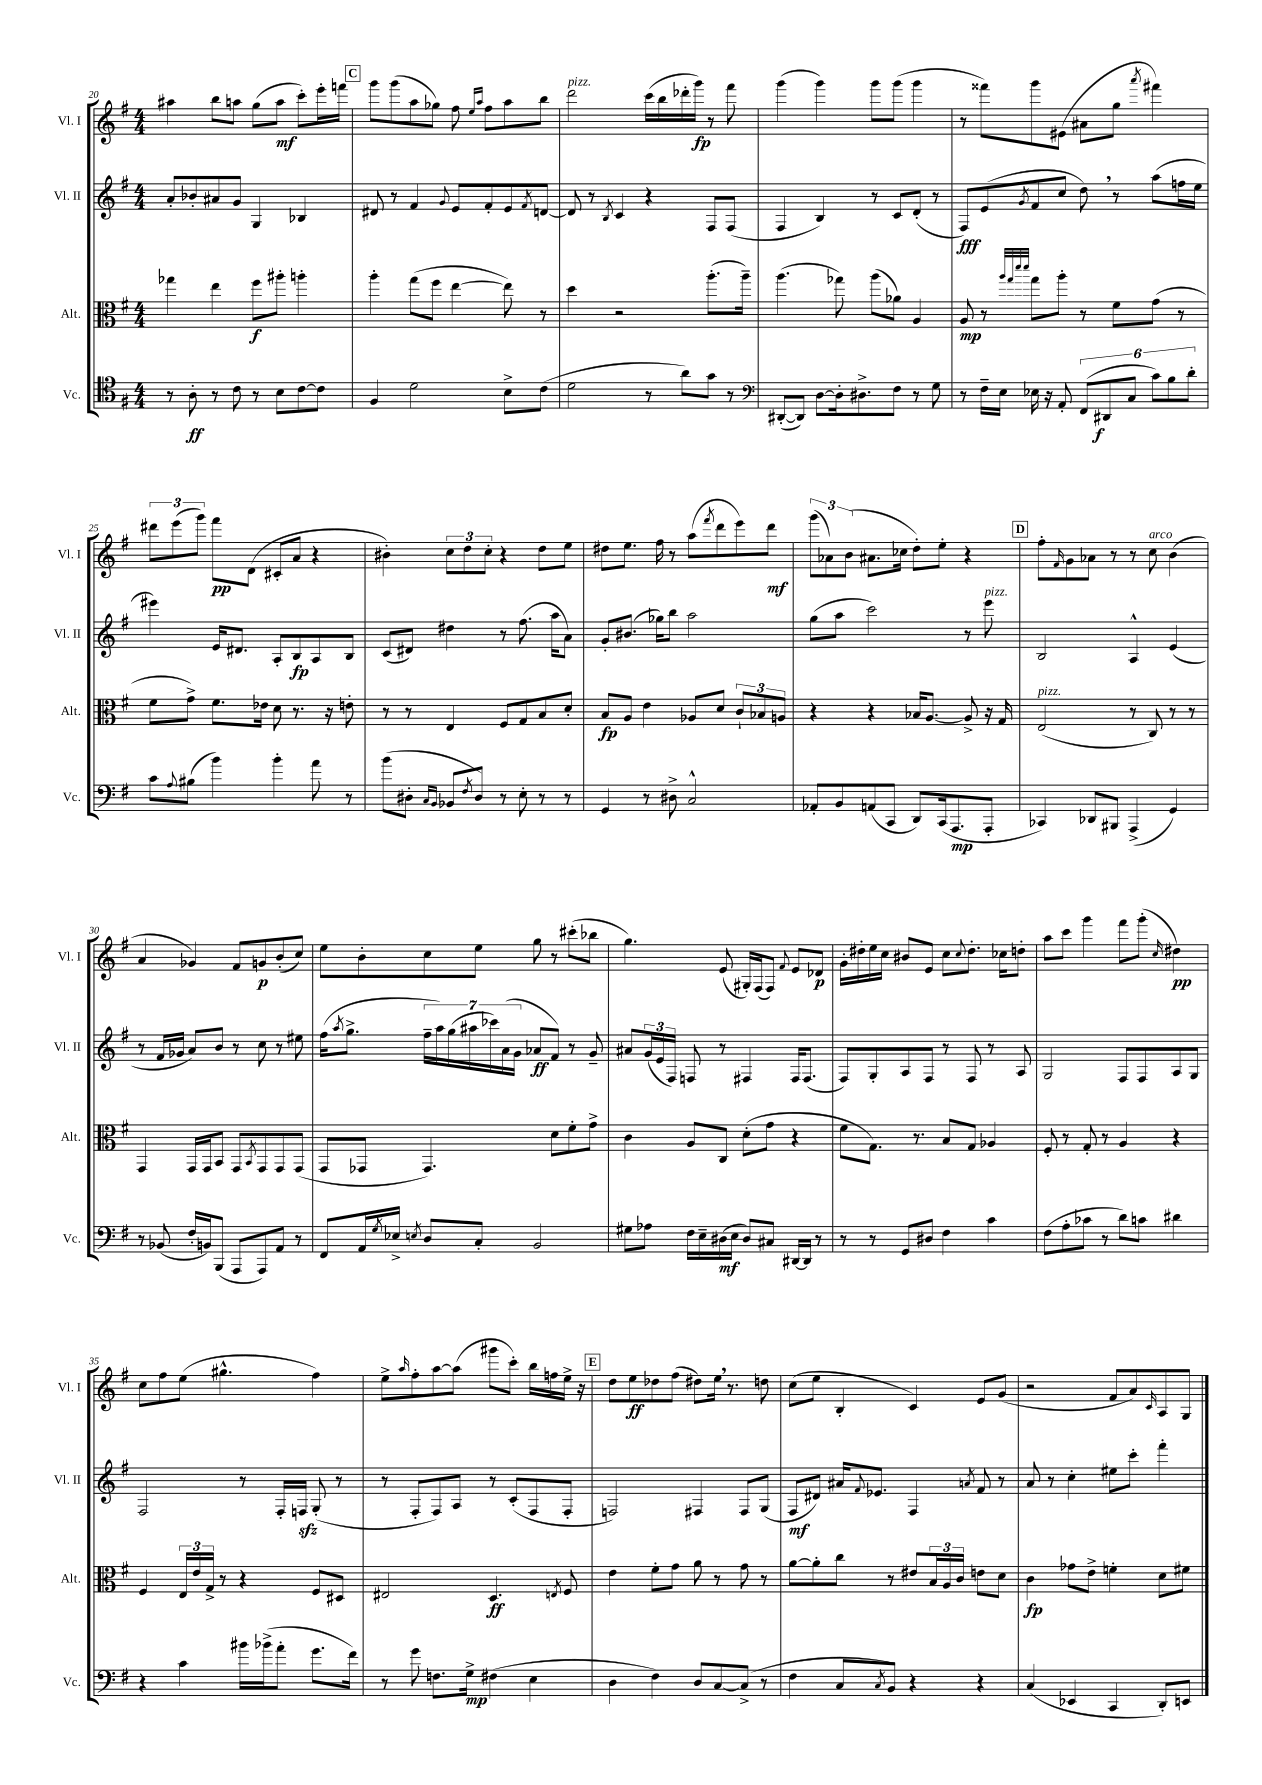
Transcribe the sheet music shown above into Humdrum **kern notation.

**kern	**dynam	**kern	**dynam	**kern	**dynam	**kern	**dynam
*part4	*part4	*part3	*part3	*part2	*part2	*part1	*part1
*staff4	*staff4	*staff3	*staff3	*staff2	*staff2	*staff1	*staff1
*I"Vc.	*	*I"Alt.	*	*I"Vl. II	*	*I"Vl. I	*
*I'Vc.	*	*I'Alt.	*	*I'Vl. II	*	*I'Vl. I	*
*clefC4	*	*clefC3	*	*clefG2	*	*clefG2	*
*k[f#]	*	*k[f#]	*	*k[f#]	*	*k[f#]	*
*M4/4	*	*M4/4	*	*M4/4	*	*M4/4	*
=20	=20	=20	=20	=20	=20	=20	=20
8r	.	4gg-X\	.	8a'/L	.	4aa#X\	.
8A'\	ff	.	.	8b-X'/	.	.	.
8r	.	4ee\	.	8a#X/	.	8bb\L	.
8c\	.	.	.	8g/J	.	8aan\J	.
8r	.	8ff#\L	f	4G/	.	(8gg\L	.
8B\L	.	8aa#X'\J	.	.	.	8aa\J	mf
[8c\	.	4aan'\	.	4B-X/	.	8ccc'\L)	.
8c\J]	.	.	.	.	.	16eee'\L	.
.	.	.	.	.	.	16fffn\JJ	.
!!LO:REH:place=s1:t=C
=21	=21	=21	=21	=21	=21	=21	=21
4F#/	.	4aa'\	.	8d#X/	.	8ggg\L	.
.	.	.	.	8r	.	(8ggg\	.
2d\	.	(8gg\L	.	4f#/	.	8aa\	.
.	.	8ff#\J	.	.	.	8gg-X\J)	.
.	.	.	.	8qqg/	.	.	.
.	.	[4ee\	.	8e/L	.	8ff#\	.
.	.	.	.	.	.	16qqee/LL	.
.	.	.	.	.	.	16qqaa/JJ	.
.	.	.	.	8f#'/	.	8ff#\L	.
8B^\L	.	8ee\])	.	8e/	.	8aa\	.
.	.	.	.	8qf#/	.	.	.
(8c\J	.	8r	.	[8dn/J	.	8bb\J	.
=22	=22	=22	=22	=22	=22	=22	=22
!	!	!	!	!	!	!LO:TX:a:i:t=pizz.	!
2d\	.	4dd\	.	8d/]	.	2ddd\	.
.	.	.	.	8r	.	.	.
.	.	.	.	8qB/	.	.	.
.	.	2r	.	4c/	.	.	.
8r	.	.	.	4r	.	(16ccc\LL	.
.	.	.	.	.	.	16bb\	.
8a\L)	.	.	.	.	.	16ddd-X'\	.
.	.	.	.	.	.	16ggg\JJ)	fp
8g\J	.	(8.aa'\L	.	8F#/L	.	8r	.
8r	.	.	.	(8F#/J	.	8fff#\	.
.	.	16aa~\Jk)	.	.	.	.	.
=23	=23	=23	=23	=23	=23	=23	=23
*clefF4	*	*	*	*	*	*	*
([8DD#X'/L	.	(4.aa\	.	4F#/	.	(4ggg\	.
8DD#/J])	.	.	.	.	.	.	.
[8D\L	.	.	.	4B/)	.	4ggg\)	.
16D'\k]	.	8gg-X\)	.	.	.	.	.
8.D#X^\	.	.	.	.	.	.	.
.	.	(8aa\L	.	8r	.	8ggg\L	.
8F#\J	.	8a-X\J)	.	8c/L	.	(8ggg\J	.
8r	.	4A/	.	(8d'/J	.	4ggg\	.
8G\	.	.	.	8r	.	.	.
=24	=24	=24	=24	=24	=24	=24	=24
8r	.	8A/	mp	8F#/L)	fff	8r	.
16F#~\LL	.	8r	.	(8e/	.	8fff##X\L)	.
16E\JJ	.	.	.	.	.	.	.
.	.	32qqaa/LLL	.	.	.	.	.
.	.	32qqgg/	.	.	.	.	.
.	.	32qqddd/	.	.	.	.	.
.	.	32qqddd/JJJ	.	8qg/	.	.	.
16E-X\	.	8gg\L	.	8f#/	.	8ggg\	.
16r	.	.	.	.	.	.	.
8AA'/	.	8aa'\J	.	8cc/J	.	(8e#X\J	.
(12FF#/L	.	8r	.	8dd,\)	.	8a#X\L	.
12DD#X/	f	.	.	.	.	.	.
.	.	8f#\L	.	8r	.	8gg\J	.
12C/J	.	.	.	.	.	.	.
.	.	.	.	.	.	8qaaa/	.
12c\L)	.	(8g\J	.	(8aa\L	.	4fff#X\)	.
12B\	.	.	.	.	.	.	.
.	.	8r	.	16ffn\L	.	.	.
12d'\J	.	.	.	.	.	.	.
.	.	.	.	16ee\JJ	.	.	.
!!LO:LB:g=z
=25	=25	=25	=25	=25	=25	=25	=25
8c\L	.	8f#\L	.	4eee#X\)	.	12ddd#X\L	.
.	.	.	.	.	.	(12eee\	.
8qqA/	.	.	.	.	.	.	.
(8B#X\J	.	8g^\J)	.	.	.	.	.
.	.	.	.	.	.	12ggg\J)	.
4b\)	.	8.f#\L	.	16e/KL	.	8fff#\L	pp
.	.	.	.	8.d#X/J	.	.	.
.	.	.	.	.	.	(8d\J	.
.	.	16e-X\Jk	.	.	.	.	.
4b'\	.	8d\	.	8A'/L	.	8c#X'/L	.
.	.	8.r	.	8B/	fp	8a/J	.
8a\	.	.	.	8A/	.	4r	.
.	.	16r	.	.	.	.	.
8r	.	8en'\	.	8B/J	.	.	.
=26	=26	=26	=26	=26	=26	=26	=26
(8b\L	.	8r	.	(8c/L	.	4b#X'\)	.
8D#X'\J	.	8r	.	8d#X/J)	.	.	.
16qqC/LL	.	.	.	.	.	.	.
16qqBB/JJ	.	.	.	.	.	.	.
8BB-X/L	.	4E/	.	4dd#X\	.	12cc\L	.
.	.	.	.	.	.	12dd\	.
8qF#/	.	.	.	.	.	.	.
8D#/J)	.	.	.	.	.	.	.
.	.	.	.	.	.	12cc'\J	.
8r	.	8F#/L	.	8r	.	4r	.
8E'\	.	8G/	.	(8.ff#\	.	.	.
8r	.	8B/	.	.	.	8dd\L	.
.	.	.	.	16aa\KL	.	.	.
8r	.	8d'/J	.	8a\J)	.	8ee\J	.
=27	=27	=27	=27	=27	=27	=27	=27
4GG/	.	8B/L	fp	8g'/L	.	8dd#X\L	.
.	.	8A/J	.	(8.b#X/J	.	8.ee\J	.
8r	.	4e\	.	.	.	.	.
.	.	.	.	16gg-X\KL)	.	16ff#\	.
8D#X^\	.	.	.	8bb\J	.	8r	.
2C^^/	.	8A-X/L	.	2aa\	.	(8aa\L	.
.	.	.	.	.	.	8qfff#/	.
.	.	8d/J	.	.	.	8ddd\	.
.	.	12c`/L	.	.	.	8eee\)	.
.	.	12B-X/	.	.	.	.	.
.	.	.	.	.	.	8ddd\J	mf
.	.	12An/J	.	.	.	.	.
=28	=28	=28	=28	=28	=28	=28	=28
8AA-X'/L	.	4r	.	(8gg\L	.	(12ggg\L	.
.	.	.	.	.	.	12a-X\)	.
8BB/	.	.	.	8aa\J	.	.	.
.	.	.	.	.	.	(12b\J	.
(8AAn/	.	4r	.	2ccc\)	.	8.a#X\L	.
8CC/J	.	.	.	.	.	.	.
.	.	.	.	.	.	16cc-X\Jk	.
8DD/L)	.	16B-X/KL	.	.	.	8dd'\L)	.
.	.	[8.A/J	.	.	.	.	.
(16CC/k	.	.	.	.	.	8ee'\J	.
8.AAA/	mp	.	.	.	.	.	.
.	.	8A^/]	.	8r	.	4r	.
!	!	!	!	!LO:TX:a:i:t=pizz.	!	!	!
8AAA'/J	.	16r	.	8eee\	.	.	.
.	.	16G/	.	.	.	.	.
!!LO:REH:place=s1:t=D
=29	=29	=29	=29	=29	=29	=29	=29
!	!	!LO:TX:a:i:t=pizz.	!	!	!	!	!
4CC-X/)	.	(2E/	.	2B/	.	8ff#'\L	.
.	.	.	.	.	.	16qqf#/	.
.	.	.	.	.	.	8g\	.
8DD-X/L	.	.	.	.	.	8a-X\J	.
8BBB#X/J	.	.	.	.	.	8r	.
(4AAA^/	.	8r	.	4A^^/	.	8r	.
!	!	!	!	!	!	!LO:TX:a:i:t=arco	!
.	.	8C/)	.	.	.	8cc\	.
4GG/)	.	8r	.	(4e/	.	(4b\	.
.	.	8r	.	.	.	.	.
!!LO:LB:g=z
=30	=30	=30	=30	=30	=30	=30	=30
8r	.	4GG/	.	8r	.	4a/	.
(8BB-X/	.	.	.	16f#/LL	.	.	.
.	.	.	.	16g-X/JJ	.	.	.
16F#'/LL	.	16GG/LL	.	8a/L)	.	4g-X/)	.
16BBn/J)	.	16GG/J	.	.	.	.	.
(8BBB/J	.	8BB/J	.	8b/J	.	.	.
8AAA/L	.	8GG/L	.	8r	.	8f#/L	.
.	.	8qBB/	.	.	.	.	.
8AAA/)	.	8GG/	.	8cc\	.	8gn/	p
8AA/J	.	8GG/	.	8r	.	(8b'/	.
8r	.	(8GG/J	.	8ee#X\	.	8cc/J)	.
=31	=31	=31	=31	=31	=31	=31	=31
8FF#/L	.	8GG/L	.	(16ff#\KL	.	8ee\L	.
.	.	.	.	8qaa/	.	.	.
.	.	.	.	8.gg^\J	.	.	.
16AA/L	.	8GG-X/J	.	.	.	8b'\	.
8qG/	.	.	.	.	.	.	.
16E-X^/JJ	.	.	.	.	.	.	.
8qEn/	.	.	.	.	.	.	.
8D/L	.	4.GG-/)	.	28ff#~\LL	.	8cc\	.
.	.	.	.	28aa\)	.	.	.
.	.	.	.	(28gg\	.	.	.
.	.	.	.	28aa#X\	.	.	.
8C'/J	.	.	.	.	.	8ee\J	.
.	.	.	.	28ccc-X\)	.	.	.
.	.	.	.	(28a\	.	.	.
.	.	.	.	28g\JJ	.	.	.
2BB/	.	.	.	8a-X/L	ff	8gg\	.
.	.	8d\L	.	8f#/J)	.	8r	.
.	.	8f#'\	.	8r	.	(8ccc#X'\L	.
.	.	8g^\J	.	8g~/	.	8bb-X\J	.
=32	=32	=32	=32	=32	=32	=32	=32
8G#X\L	.	4c\	.	8a#X/L	.	4.gg\)	.
8A-X\J	.	.	.	(24g/L	.	.	.
.	.	.	.	24e/	.	.	.
.	.	.	.	24F#/JJ)	.	.	.
16F#\LL	.	8A/L	.	8Fn/	.	.	.
16E~\	.	.	.	.	.	.	.
(16D#X\	mf	8C/J	.	8r	.	(8e/	.
16E\JJ	.	.	.	.	.	.	.
8D#/L)	.	(8d'\L	.	4F#X/	.	16G#X'/LL)	.
.	.	.	.	.	.	(16F#/J	.
8C#X/J	.	8g\J	.	.	.	8F#/J)	.
.	.	.	.	.	.	8qqf#/	.
[16DD#X/LL	.	4r	.	16F#/KL	.	8e/L	.
16DD#/JJ]	.	.	.	(8.F#/J	.	.	.
8r	.	.	.	.	.	8d-X/J	p
=33	=33	=33	=33	=33	=33	=33	=33
8r	.	8f#\L	.	8F#/L)	.	16g'\LL	.
.	.	.	.	.	.	16dd#X'\	.
8r	.	8.G\J)	.	8G'/	.	16ee\	.
.	.	.	.	.	.	16cc\JJ	.
8GG/L	.	.	.	8A/	.	8b#X/L	.
.	.	8.r	.	.	.	.	.
8D#X/J	.	.	.	8F#/J	.	8e/J	.
4F#\	.	8B/L	.	8r	.	8cc\L	.
.	.	.	.	.	.	8qqcc/	.
.	.	8G/J	.	8F#/	.	8.dd#'\J	.
4c\	.	4A-X/	.	8r	.	.	.
.	.	.	.	.	.	16cc-X\KL	.
.	.	.	.	8A/	.	8ddn'\J	.
=34	=34	=34	=34	=34	=34	=34	=34
(8F#\L	.	8F#'/	.	2G/	.	8aa\L	.
8A'\	.	8r	.	.	.	8ccc\J	.
8c-X\J	.	8G'/	.	.	.	4ggg\	.
8r	.	8r	.	.	.	.	.
8d\L)	.	4A/	.	8F#/L	.	8fff#\L	.
8cn\J	.	.	.	8F#/	.	(8ggg'\J	.
.	.	.	.	.	.	16qqcc/	.
4d#X\	.	4r	.	8A/	.	4dd#X\)	pp
.	.	.	.	8G/J	.	.	.
!!LO:LB:g=z
=35	=35	=35	=35	=35	=35	=35	=35
4r	.	4F#/	.	2F#/	.	8cc\L	.
.	.	.	.	.	.	8ff#\	.
4c\	.	24E/LL	.	.	.	(8ee\J	.
.	.	24e/	.	.	.	.	.
.	.	24G^/JJ	.	.	.	.	.
.	.	8r	.	.	.	4.gg#X^^\	.
16b#X\LL	.	4r	.	8r	.	.	.
(16b-X^\J	.	.	.	.	.	.	.
8a'\J	.	.	.	16F#'/LL	.	.	.
.	.	.	.	16Fnzz/JJ	.	.	.
8.g\L	.	8F#/L	.	(8G'/	.	4ff#\)	.
.	.	8D#X/J	.	8r	.	.	.
16f#\Jk)	.	.	.	.	.	.	.
=36	=36	=36	=36	=36	=36	=36	=36
8r	.	2E#X/	.	8r	.	8ee^\L	.
.	.	.	.	.	.	16qqaa/	.
8g\	.	.	.	8F#'/L	.	8ff#'\	.
8.Fn\L	.	.	.	8F#/)	.	[8aa\	.
.	.	.	.	8A/J	.	(8aa\J]	.
16G^\Jk	mp	.	.	.	.	.	.
(4F#X\	.	4.D/	ff	8r	.	8ggg#X\L	.
.	.	.	.	(8c'/L	.	8ccc'\J)	.
4E\	.	.	.	8F#/	.	16bb\LL	.
.	.	.	.	.	.	16ffn\	.
.	.	8qEn/	.	.	.	.	.
.	.	8F#/	.	8F#'/J	.	16ee^\JJ	.
.	.	.	.	.	.	16r	.
!!LO:REH:place=s1:t=E
=37	=37	=37	=37	=37	=37	=37	=37
4D\	.	4e\	.	2Fn/)	.	8dd\L	.
.	.	.	.	.	.	8ee\	ff
4F#\)	.	8f#'\L	.	.	.	8dd-X\	.
.	.	8g\J	.	.	.	(8ff#\J	.
8D/L	.	8a\	.	4F#X/	.	8dd#X\L)	.
[8C/	.	8r	.	.	.	16ee,\Jk	.
.	.	.	.	.	.	8.r	.
(8C^/J]	.	8g\	.	8F#/L	.	.	.
8r	.	8r	.	(8G/J	.	8ddn\	.
=38	=38	=38	=38	=38	=38	=38	=38
4F#\	.	[8a\L	.	8F#/L	mf	(8cc\L	.
.	.	8a'\]	.	8d#X/J)	.	8ee\J	.
8C/L	.	8cc\J	.	16a#X/KL	.	4B'/	.
.	.	.	.	8qqf#/	.	.	.
.	.	.	.	8.e-X/J	.	.	.
8qC/	.	.	.	.	.	.	.
8BB/J)	.	8r	.	.	.	.	.
4r	.	8e#X/L	.	4F#/	.	4c/)	.
.	.	24B/L	.	.	.	.	.
.	.	24A/	.	.	.	.	.
.	.	24c/JJ	.	.	.	.	.
.	.	.	.	8qan/	.	.	.
4r	.	8en\L	.	8f#/	.	8e/L	.
.	.	8d\J	.	8r	.	(8g/J	.
=39	=39	=39	=39	=39	=39	=39	=39
(4C/	.	4c\	fp	8a/	.	2r	.
.	.	.	.	8r	.	.	.
4EE-X/	.	8g-X\L	.	4cc'\	.	.	.
.	.	8e^\J	.	.	.	.	.
4CC/	.	4fn'\	.	8ee#X\L	.	8f#/L	.
.	.	.	.	8ccc'\J	.	8a/)	.
.	.	.	.	.	.	16qqc/	.
8DD'/L)	.	8d\L	.	4fff#'\	.	8A/	.
8EEn/J	.	8f#X\J	.	.	.	8G/J	.
==	==	==	==	==	==	==	==
*-	*-	*-	*-	*-	*-	*-	*-
